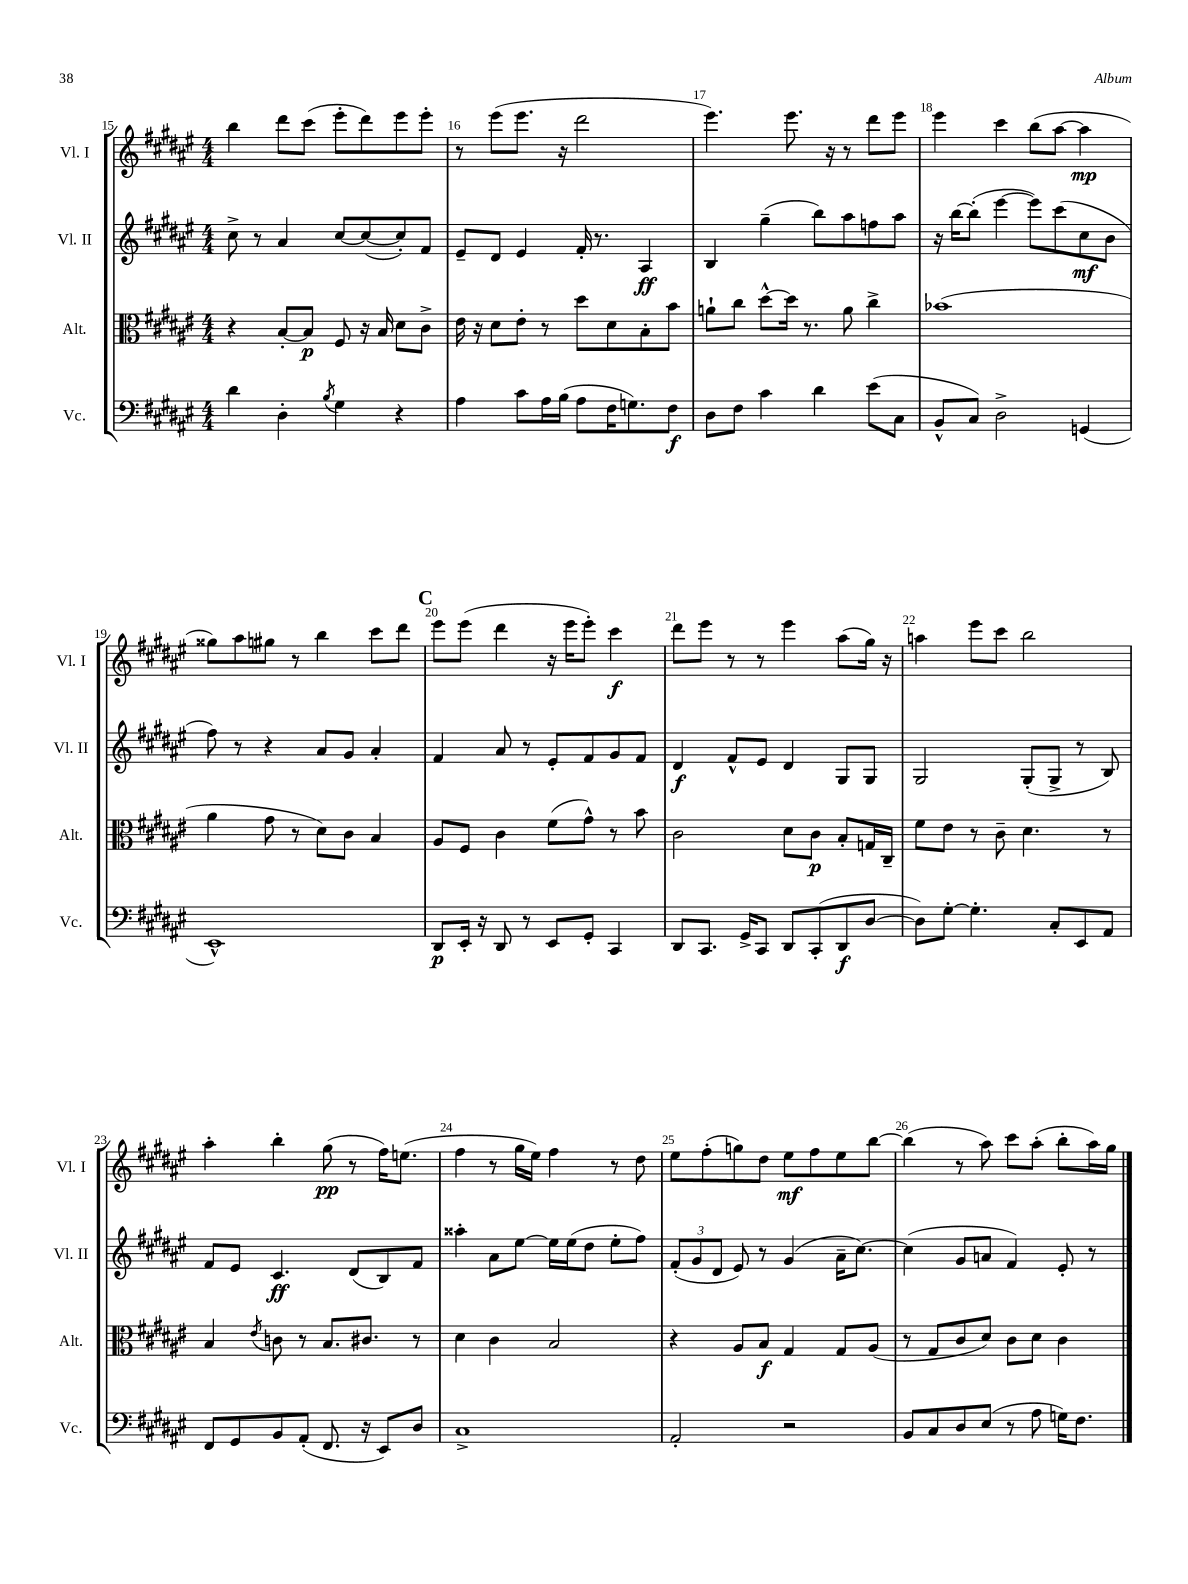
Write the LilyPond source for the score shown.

<<
\new StaffGroup <<
\new Staff = "s0" \with { instrumentName = "Vl. I" shortInstrumentName = "Vl. I" } {
    \clef treble \key fis \major \numericTimeSignature \time 4/4
    b''4 dis'''8 cis'''8( eis'''8-. dis'''8) eis'''8 eis'''8-. |
    r8 eis'''8( eis'''8. r16 dis'''2 |
    eis'''4.) eis'''8. r16 r8 dis'''8 eis'''8 |
    eis'''4 cis'''4 b''8( ais''8~ ais''4\mp |
    gisis''8) ais''8 gis''8 r8 b''4 cis'''8 dis'''8 |
    \mark \markup { \bold "C" } eis'''8 eis'''8( dis'''4 r16 eis'''16 eis'''8-.) cis'''4\f |
    dis'''8 eis'''8 r8 r8 eis'''4 ais''8( gis''16) r16 |
    a''4 eis'''8 cis'''8 b''2 |
    ais''4-. b''4-. gis''8\pp( r8 fis''16) e''8.( |
    fis''4 r8 gis''16 eis''16) fis''4 r8 dis''8 |
    eis''8 fis''8-.( g''8) dis''8 eis''8\mf fis''8 eis''8 b''8~ |
    b''4( r8 ais''8) cis'''8 ais''8-.( b''8-. ais''16) gis''16 \bar "|." |
}
\new Staff = "s1" \with { instrumentName = "Vl. II" shortInstrumentName = "Vl. II" } {
    \clef treble \key fis \major \numericTimeSignature \time 4/4
    cis''8-> r8 ais'4 cis''8~ cis''8~( cis''8-.) fis'8 |
    eis'8-- dis'8 eis'4 fis'16-. r8. ais4\ff |
    b4 gis''4--( b''8) ais''8 f''8 ais''8 |
    r16 b''16~ b''8-.( eis'''4~ eis'''8) cis'''8( cis''8\mf b'8 |
    fis''8) r8 r4 ais'8 gis'8 ais'4-. |
    \mark \markup { \bold "C" } fis'4 ais'8 r8 eis'8-. fis'8 gis'8 fis'8 |
    dis'4\f fis'8-^ eis'8 dis'4 gis8 gis8 |
    gis2 gis8-.( gis8-> r8 b8) |
    fis'8 eis'8 cis'4.\ff dis'8( b8) fis'8 |
    aisis''4-. ais'8 eis''8~ eis''16 eis''16( dis''8 eis''8-. fis''8) |
    \tuplet 3/2 { fis'8-.( gis'8 dis'8 } eis'8) r8 gis'4( ais'16-- cis''8.~) |
    cis''4( gis'8 a'8 fis'4) eis'8-. r8 \bar "|." |
}
\new Staff = "s2" \with { instrumentName = "Alt." shortInstrumentName = "Alt." } {
    \clef alto \key fis \major \numericTimeSignature \time 4/4
    r4 b8~-. b8\p fis8 r16 b16 dis'8 cis'8-> |
    eis'16 r16 dis'8 eis'8-. r8 dis''8 dis'8 b8-. b'8 |
    a'8-! cis''8 dis''8~-^ dis''16 r8. a'8 cis''4-> |
    bes'1( |
    ais'4 gis'8 r8 dis'8) cis'8 b4 |
    \mark \markup { \bold "C" } ais8 fis8 cis'4 fis'8( gis'8-^) r8 b'8 |
    cis'2 dis'8 cis'8\p b8-. g16 cis16-- |
    fis'8 eis'8 r8 cis'8-- dis'4. r8 |
    b4 \acciaccatura { eis'8 } c'8 r8 b8. cis'8. r8 |
    dis'4 cis'4 b2 |
    r4 ais8 b8\f gis4 gis8 ais8( |
    r8 gis8 cis'8 dis'8) cis'8 dis'8 cis'4 \bar "|." |
}
\new Staff = "s3" \with { instrumentName = "Vc." shortInstrumentName = "Vc." } {
    \clef bass \key fis \major \numericTimeSignature \time 4/4
    dis'4 dis4-. \acciaccatura { b8 } gis4 r4 |
    ais4 cis'8 ais16 b16( ais8 fis16 g8.) fis8\f |
    dis8 fis8 cis'4 dis'4 eis'8( cis8 |
    b,8-^ cis8) dis2-> g,4( |
    eis,1-^) |
    \mark \markup { \bold "C" } dis,8\p eis,16-. r16 dis,8 r8 eis,8 gis,8-. cis,4 |
    dis,8 cis,8. gis,16-> cis,8 dis,8 cis,8-.( dis,8\f dis8~ |
    dis8) gis8~-. gis4.-. cis8-. eis,8 ais,8 |
    fis,8 gis,8 b,8 ais,8-.( fis,8. r16 eis,8) dis8 |
    cis1-> |
    ais,2-. r2 |
    b,8 cis8 dis8 eis8( r8 ais8 g16) fis8. \bar "|." |
}
>>
>>
\layout { \context { \Score currentBarNumber = #15 \override BarNumber.break-visibility = ##(#f #t #t) barNumberVisibility = #all-bar-numbers-visible } }
